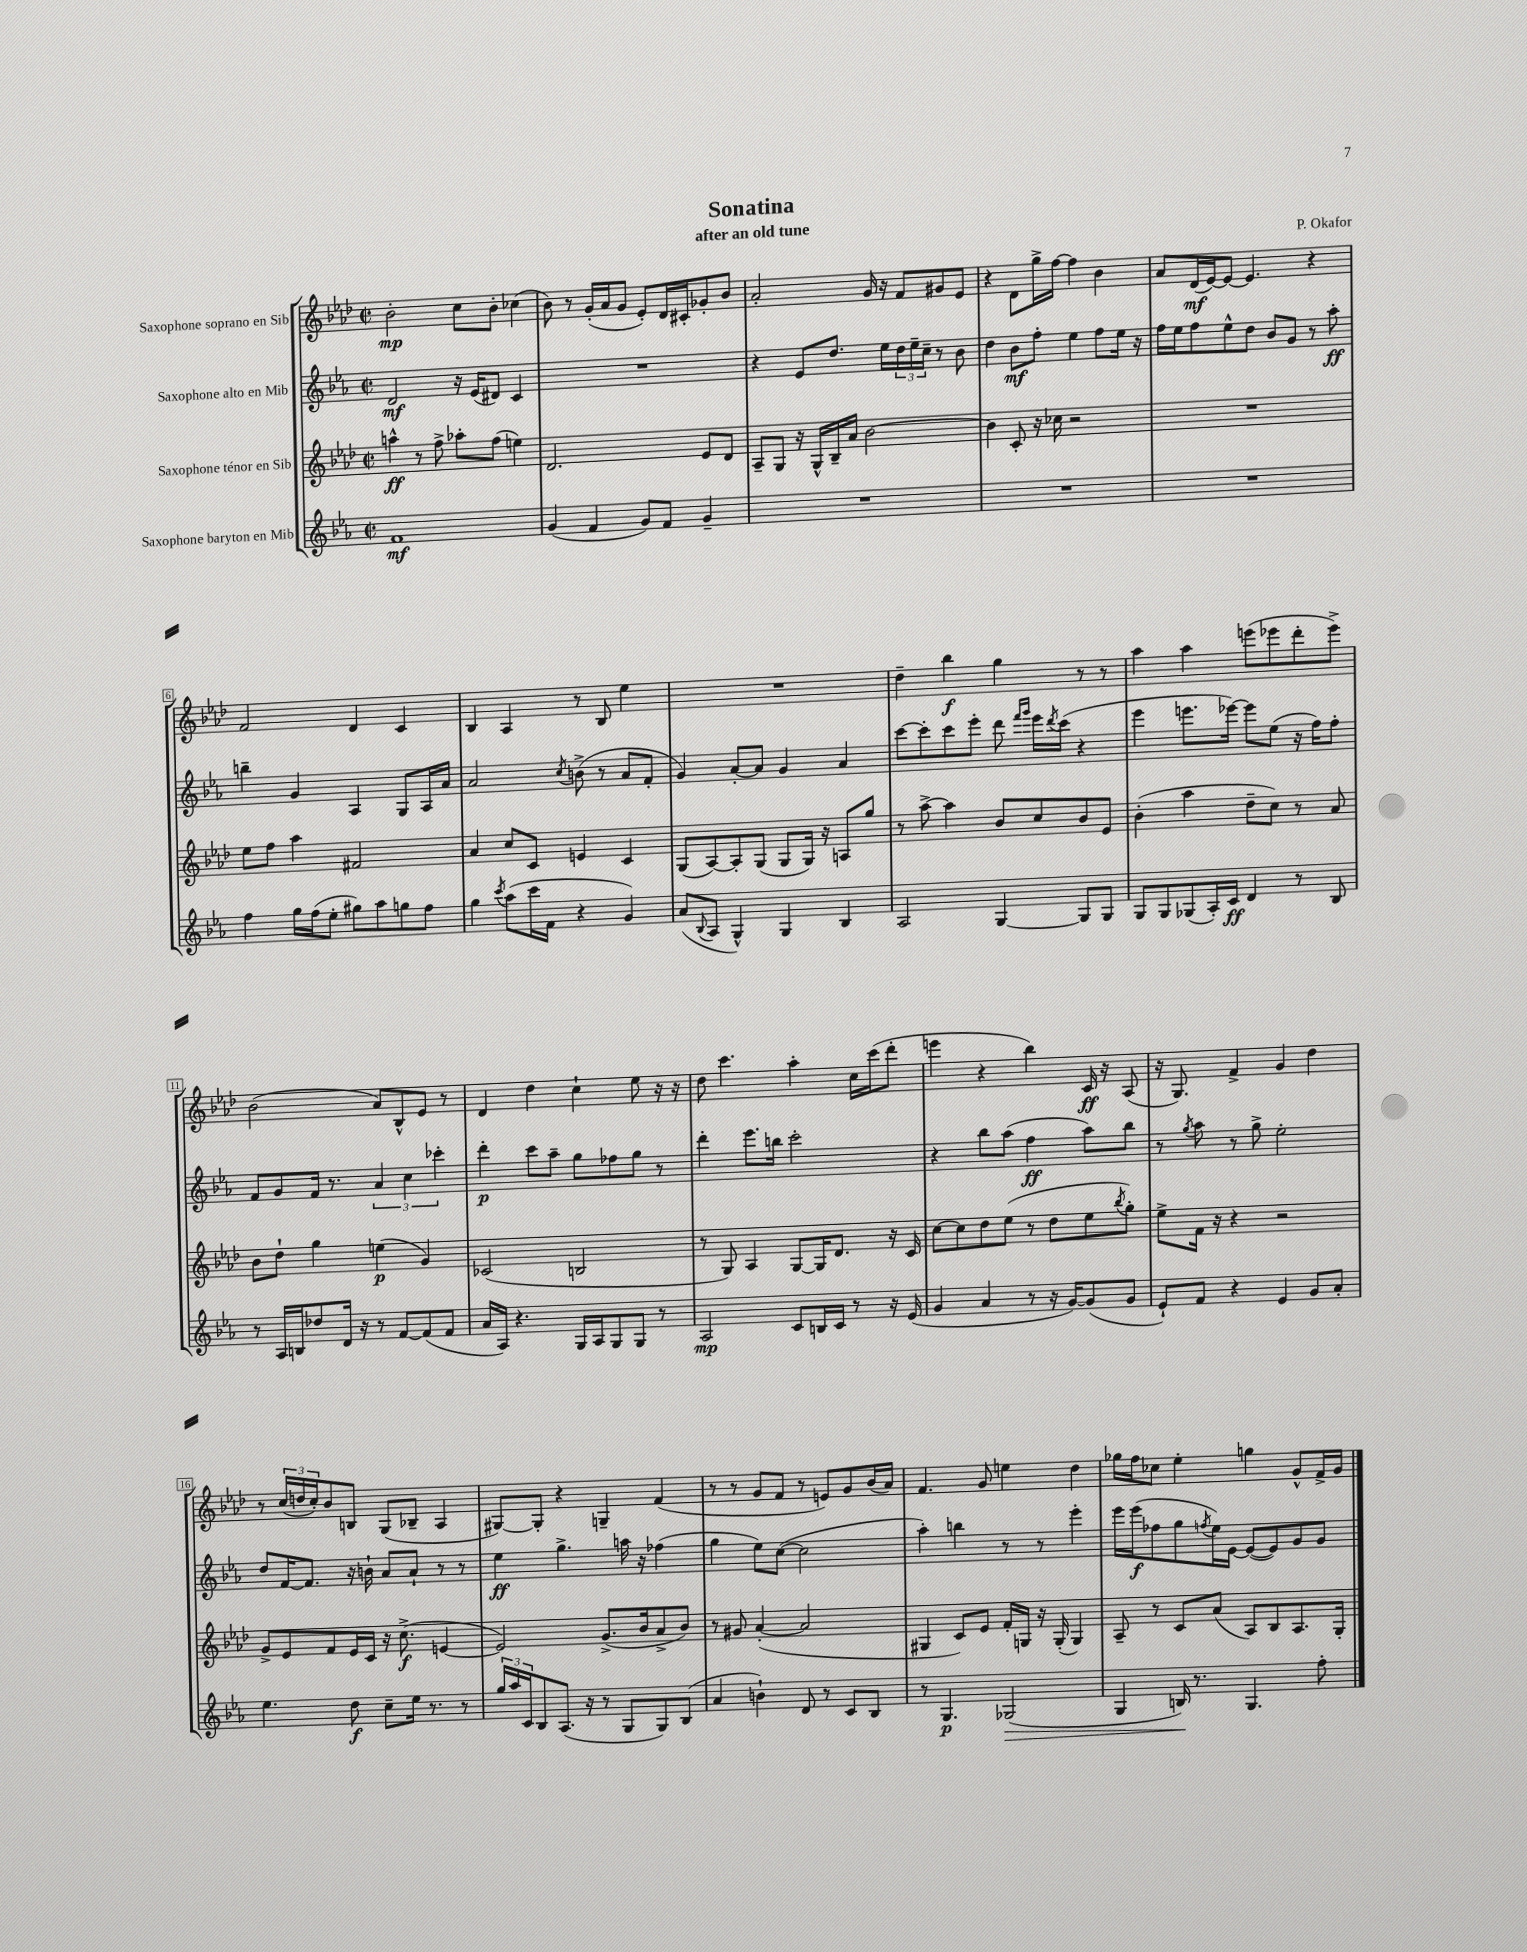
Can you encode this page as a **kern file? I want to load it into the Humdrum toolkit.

**kern	**kern	**kern	**kern
*staff4	*staff3	*staff2	*staff1
*clefG2	*clefG2	*clefG2	*clefG2
*k[b-e-a-]	*k[b-e-a-d-]	*k[b-e-a-]	*k[b-e-a-d-]
*M2/2	*M2/2	*M2/2	*M2/2
*met(c|)	*met(c|)	*met(c|)	*met(c|)
1f	4aa^^	2d	2b-'
.	8r	.	.
.	8ff^	.	.
.	8aa-'	16r	8cc
.	.	(16e-	.
.	(8ff	8d#)	8b-'
.	4ee)	4c	(4cc-
=	=	=	=
(4g	2.d-	1r	8b-)
.	.	.	8r
4f	.	.	(16g'
.	.	.	16a-
.	.	.	8g
8g)	.	.	8e-')
8f	.	.	16d-
.	.	.	16c#'
4g~	8e-	.	8g-'
.	8d-	.	8b-
=	=	=	=
1r	8A-~	4r	2a-'
.	8G	.	.
.	16r	8e-	.
.	16G^^	.	.
.	16B-~	8.dd	.
.	16a-	.	.
.	[2b-	.	16g
.	.	16ee-	16r
.	.	24dd	8f
.	.	24ee-~	.
.	.	24cc~	.
.	.	8r	8g#
.	.	8b-	8e-
=	=	=	=
1r	4b-]	4dd	4r
.	8c'	8b-	8d-
.	16r	8ff'	16gg^
.	16cc-	.	[16ff
.	2r	4ee-	4ff]
.	.	8ff	4b-
.	.	16ee-	.
.	.	16r	.
=	=	=	=
1r	1r	16ff	8a-
.	.	16ee-	.
.	.	8ff	(16d-
.	.	.	[16e-)
.	.	8ee-^^	8e-_
.	.	8dd	4.e-]
.	.	8b-	.
.	.	8g	.
.	.	8r	4r
.	.	8aa-'	.
=	=	=	=
4ff	8ee-	4bb~	2f
.	8ff	.	.
16gg	4aa-	4g	.
(16ff	.	.	.
8ee-'	.	.	.
8gg#)	2f#	4A-	4d-
8aa-	.	.	.
8gg	.	8G	4c
8ff	.	16A-	.
.	.	16a-	.
=	=	=	=
4gg	4a-	2a-	4B-
8qccc	.	.	.
(8aa-	8cc	.	4A-
16ccc	8c	.	.
16f	.	.	.
.	.	8qcc	.
4r	4e	(8b^	8r
.	.	8r	8B-
4g)	4c	8a-	4ee-
.	.	8f'	.
=	=	=	=
(8a-	(8G	4g)	1r
8qqB-	.	.	.
8A-	[8A-)	.	.
4G^^)	8A-']	[8a-'	.
.	(8G	8a-]	.
4G	8G	4g	.
.	16G)	.	.
.	16r	.	.
4B-	8A	4a-	.
.	8gg	.	.
=	=	=	=
2A-	8r	[8ccc	4dd-~
.	[8aa-^	8ccc']	.
.	4aa-]	8ccc	4bb-
.	.	8eee-'	.
[4G	8b-	8ddd	4gg
.	.	16qqfff	.
.	.	16qqggg	.
.	8cc	16eee-	.
.	.	8qddd	.
.	.	(16ccc	.
8G]	8b-	4r	8r
8G	8e-	.	8r
=	=	=	=
8G	(4b-'	4eee-	4aa-
8G	.	.	.
(8G-	4aa-	8.eee	4aa-
16A-')	.	.	.
16c	.	[16eee-)	.
4d	8dd-~	8eee-]	(8eee
.	8cc)	(8ee-	8eee-
8r	8r	16r	8ddd-'
.	.	16ff)	.
8B-	8a-	8ff'	8eee-^)
=	=	=	=
8r	8b-	8f	(2b-
16A-	8dd-`	8g	.
16B	.	.	.
8dd-	4gg	16f	.
.	.	8.r	.
16d	.	.	.
16r	.	.	.
8r	(4ee	6a-	8a-)
[8f	.	.	8B-^^
.	.	6cc	.
(8f]	4g)	.	8e-
.	.	6ccc-'	.
8f	.	.	8r
=	=	=	=
16a-	(2c-	4ddd'	4d-
16A-)	.	.	.
4.r	.	.	.
.	.	8ccc	4dd-
.	.	8aa-~	.
16G	2B	8gg	4cc`
16A-	.	.	.
8G	.	8ff-	.
8G	.	8gg	8ee-
8r	.	8r	16r
.	.	.	16r
=	=	=	=
2A-	8r	4ddd'	8dd-
.	8G)	.	4.ccc
.	4A-	8.eee-	.
.	.	16bb	.
8c	[8G	2ccc'	4aa-'
16B	16G]	.	.
16c	8.d-	.	.
8r	.	.	16cc
.	.	.	(16ccc
16r	16r	.	8ddd-'
(16e-	16c	.	.
=	=	=	=
4g	[8cc	4r	4eee
.	8cc]	.	.
4a-	8dd-	8bb-	4r
.	(8ee-	(8aa-	.
8r	8r	4ff	4bb-)
16r	8dd-	.	.
[16g)	.	.	.
(8g]	8ee-	8aa-)	16c
.	.	.	16r
.	8qbb-	.	.
8g	8gg')	8bb-	(8A-
=	=	=	=
8e-`)	8ee-^	8r	16r
.	.	.	8.G)
.	.	8qgg	.
8f	16f	8aa-	.
.	16r	.	.
4r	4r	8r	4f^
.	.	8gg^	.
4e-	2r	2ee-'	4g
8g	.	.	4dd-
8a-'	.	.	.
=	=	=	=
4.ee-	8g^	8dd	8r
.	8e-	[16f	(24cc
.	.	.	24dd
.	.	8.f]	.
.	.	.	24cc')
.	8f	.	8b-
8dd	16e-	16r	8B
.	16c	16b`	.
8cc~	16r	8a-	(8G
.	(8.cc^	.	.
16ee-	.	8a-`	8B-~
8.r	.	.	.
.	[4e	8r	4A-
8r	.	8r	.
=	=	=	=
24gg	2e])	4ee-	[8G#)
24aa-	.	.	.
24c	.	.	.
8B-	.	.	8G#']
(8.A-	.	4.gg^	4r
16r	.	.	.
8r	(8.g^	.	4G~
8G	.	16aa	.
.	16b-	16r	.
8G)	8a-^	(4ff-	(4f
(8B-	8b-)	.	.
=	=	=	=
4a-	8r	4gg	8r
.	8g#	.	8r
4b`)	([4a-'	8ee-)	8g
.	.	([8cc	8f
8d	2a-]	2cc]	8r
8r	.	.	8e)
8c	.	.	8g
8B-	.	.	(16b-
.	.	.	16a-)
=	=	=	=
8r	4G#	4aa-')	4.f
4.G	.	.	.
.	8c)	4bb	.
.	8e-	.	8g
(2G-	16f'	8r	4ee
.	16G	.	.
.	16r	8r	.
.	(16G'	.	.
.	4G)	4eee-'	4dd-
=	=	=	=
4G	8A-~	16eee-	16gg-
.	.	(16eee-	16ff
.	8r	8ff-	8cc-
16B)	8c	8gg	4ee-'
8.r	.	.	.
.	.	8qff	.
.	(8a-	16ee-)	.
.	.	[16e-	.
4.G	8A-)	(8e-_	4gg
.	8B-	8e-])	.
.	8.A-	8g	8g^^
8ff'	.	8g	16f^
.	16G'	.	16g
==	==	==	==
*-	*-	*-	*-
